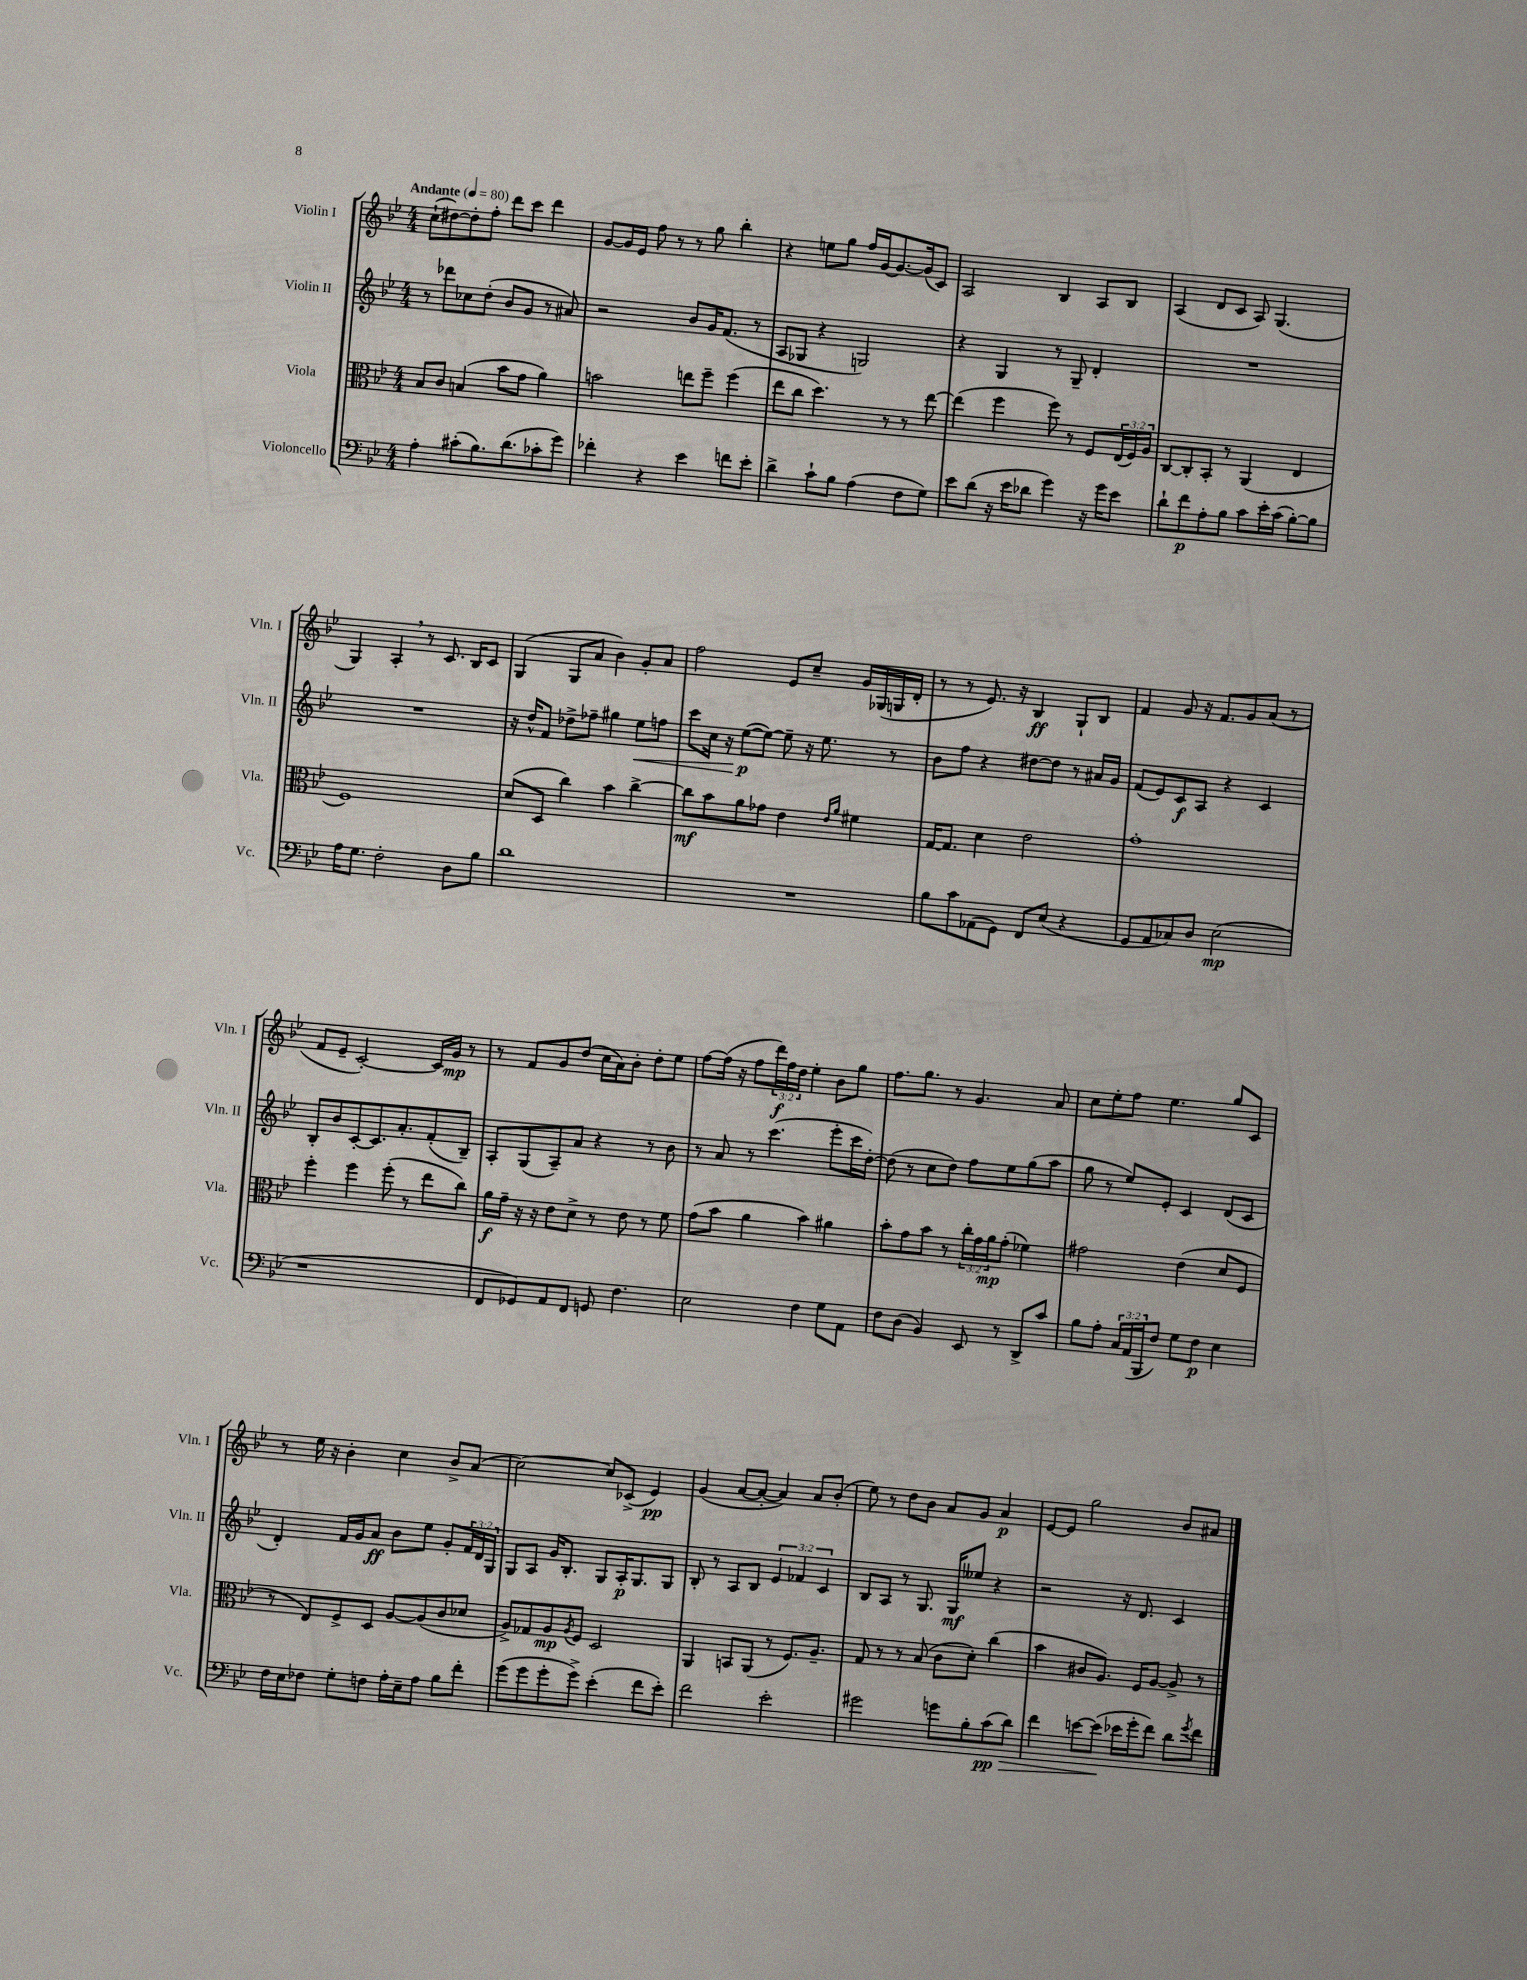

**kern	**kern	**kern	**kern
*staff4	*staff3	*staff2	*staff1
*clefF4	*clefC3	*clefG2	*clefG2
*k[b-e-]	*k[b-e-]	*k[b-e-]	*k[b-e-]
*M4/4	*M4/4	*M4/4	*M4/4
*MM80	*MM80	*MM80	*MM80
4A'	8B-	8r	(8cc`
.	8c	8ddd-	[8dd#)
(8c#'	(4B	8cc-	8dd#']
8.B-)	.	(8dd'	8ff'
.	8b-	8b-	8ddd
(8.d	.	.	.
.	8g	8g	8ccc
8c-'	4a)	8r	4ddd
8g)	.	8a#)	.
=	=	=	=
4f-'	2b	2r	[8g
.	.	.	16g]
.	.	.	16e-
4r	.	.	8ff
.	.	.	8r
4e-	8ee	8b-	8r
.	8ff~	16g	8gg
.	.	(8.f	.
8f	(4ff	.	4bb-'
8e-'	.	8r	.
=	=	=	=
4d^	8ee-	8A	4r
.	8cc	8G-	.
8c`	4.dd)	4r	8ee
8B-	.	.	8gg
(4A	.	2G)	16ff
.	.	.	[16g
.	8r	.	8.g_
8F	8r	.	.
.	.	.	(16g]
8G)	[8ee-	.	8c)
=	=	=	=
8e-	(4ee-]	4r	2A
(8d	.	.	.
16r	4ff	4G	.
16e-	.	.	.
8d-	.	.	.
4g)	8ff)	8r	4B-
.	8r	8G~	.
16r	8F	4d'	8A
16g	.	.	.
8e-	(24E-	.	8B-
.	24F)	.	.
.	24A	.	.
=	=	=	=
8d`	[8C	1r	(4A
8f	8C']	.	.
8A'	8BB-'	.	8d
8B-	8r	.	8c
8c	(4AA	.	8A)
16e-'	.	.	(4.G
(16c	.	.	.
[8B-')	4E-	.	.
8B-]	.	.	.
=	=	=	=
16A	1F)	1r	4G)
8.G	.	.	.
2F'	.	.	4A'
.	.	.	8r
.	.	.	8.c
8D	.	.	.
.	.	.	16B-
8B-	.	.	8c
=	=	=	=
1d	(8d	16r	(4G
.	.	16dd^^	.
.	8D	8f	.
.	4cc)	8dd-^	8G
.	.	8ff-~	8a
.	4b-	4gg#	4b-)
.	[4cc^	8ee-	8g'
.	.	8ff	8a
=	=	=	=
1r	8cc]	8ccc	2ff
.	8b-	16cc	.
.	.	16r	.
.	8a	([8ee-	.
.	8g-	8ee-_)	.
.	4e-	8ee-~]	8e-
.	.	16r	8cc~
.	.	8.ee-	.
.	16qqe-	.	.
.	16qqa	.	.
.	4f#	.	16g
.	.	.	(16G-
.	.	8r	16G
.	.	.	16d'
=	=	=	=
8B-	[16G	8b-	8r
.	8.G]	.	.
8c	.	8ff	8r
(8AA-	4d	4r	8.e-)
8GG)	.	.	.
.	.	.	16r
8FF	2e-	[8dd#	4B-
(8E-	.	8dd#]	.
4r	.	8r	8G`
.	.	16a#	8B-
.	.	16g	.
=	=	=	=
8GG	1g'	(8f	4f
8AA	.	8e-)	.
8C-)	.	8c	8g
8D	.	8A	16r
.	.	.	8.f
(2E-	.	4r	.
.	.	.	8g
.	.	4c	(8a
.	.	.	8r
=	=	=	=
1r	4ff'	8B-'	8f
.	.	8b-	8e-~
.	4ff	[8c'	[2c')
.	.	8.c]	.
.	(8ff'	.	.
.	.	8.a'	.
.	8r	.	.
.	8ee-	(8f'	16c]
.	.	.	16g
.	8cc)	8B-~)	8r
=	=	=	=
8FF	16a	8A'	8r
.	16g~	.	.
8GG-)	16r	(8G	8f
.	16r	.	.
8AA	8e-	8A~)	8g
8FF	8d^	8a	(8dd
8GG	8r	4r	16cc
.	.	.	16a)
4.F	8e-	.	8b-'
.	8r	8r	8dd'
.	8f	8b-	8ee-
=	=	=	=
2E-	(8g	8r	[8ff
.	8b-	8a	(16ff]
.	.	.	16r
.	4a	8r	8ff
.	.	(4.ccc	24ddd)
.	.	.	24ff
.	.	.	24dd
4F	4b-)	.	4ee-'
8G	4a#	8eee-'	8b-
8AA	.	16ccc	8gg
.	.	[16dd')	.
=	=	=	=
8F	8b-'	(8dd]	8.ff
(8D	8g	8r	.
.	.	.	8.gg
4BB-)	8b-	8cc	.
.	8r	8dd)	8r
8EE-	24cc'	8ff	4.g
.	24g	.	.
.	24a	.	.
8r	(8g'	8ee-	.
8DD^	4f-)	(8gg	.
8c	.	8aa	8a
=	=	=	=
8B-	2g#	8gg	8cc
8A'	.	8r	8ee-'
24C	.	8ee-)	8ff
(24AA	.	.	.
24BBB-	.	.	.
8F)	.	8e-'	4.ee-
8G	(4e-	4c	.
8F	.	.	.
4E-	8d	(8d	8gg
.	8F	8c	8c
=	=	=	=
16F	8r	4d')	8r
16E-	.	.	.
8F-	8E-)	.	16ee-
.	.	.	16r
8G'	8F^	16f	4b-'
.	.	16g	.
8F	8D	8a	.
16A'	[8A	8b-	4cc
16E-~	.	.	.
8A	(8A]	8ee-	.
8B-	8c	8g'	8b-^
8f'	8d-	24f	(8a
.	.	24d	.
.	.	24G	.
=	=	=	=
(8g	8A^)	8G	[2cc)
8g	8G-	8A	.
8g'	8A	16g	.
.	.	8.B-'	.
.	8qA	.	.
8g^)	8F	.	.
(4e-'	2D	8G	8cc]
.	.	16A'	(8c-^
.	.	8.G	.
8f	.	.	4e-)
8e-')	.	8G	.
=	=	=	=
2f	4AA	8B-'	(4g
.	.	8r	.
.	8BB	8A	[8a
.	(8AA	8B-	8a'_
2e-'	8r	6e-	4a])
.	8.F)	.	.
.	.	6f-	.
.	.	.	8a
.	8.A~	.	.
.	.	6c	.
.	.	.	(8b-'
=	=	=	=
2g#	8G	8B-	8ee-)
.	8r	8A	8r
.	8r	8r	8dd
.	(8B-	8.G	8b-
8g	8c	.	8a
.	.	16G	.
8B-'	8d')	8ee--	8g
(8c	(4cc	4r	4a
8d)	.	.	.
=	=	=	=
4f	4b-	2r	[8e-
.	.	.	8e-]
[8e	8c#	.	2gg
(8e]	8.A)	.	.
16e-	.	16r	.
16g'	16F	8.d	.
8f)	[8A	.	.
8d	8A^]	4c	8b-
8qg	.	.	.
8f	8r	.	8a#
==	==	==	==
*-	*-	*-	*-
